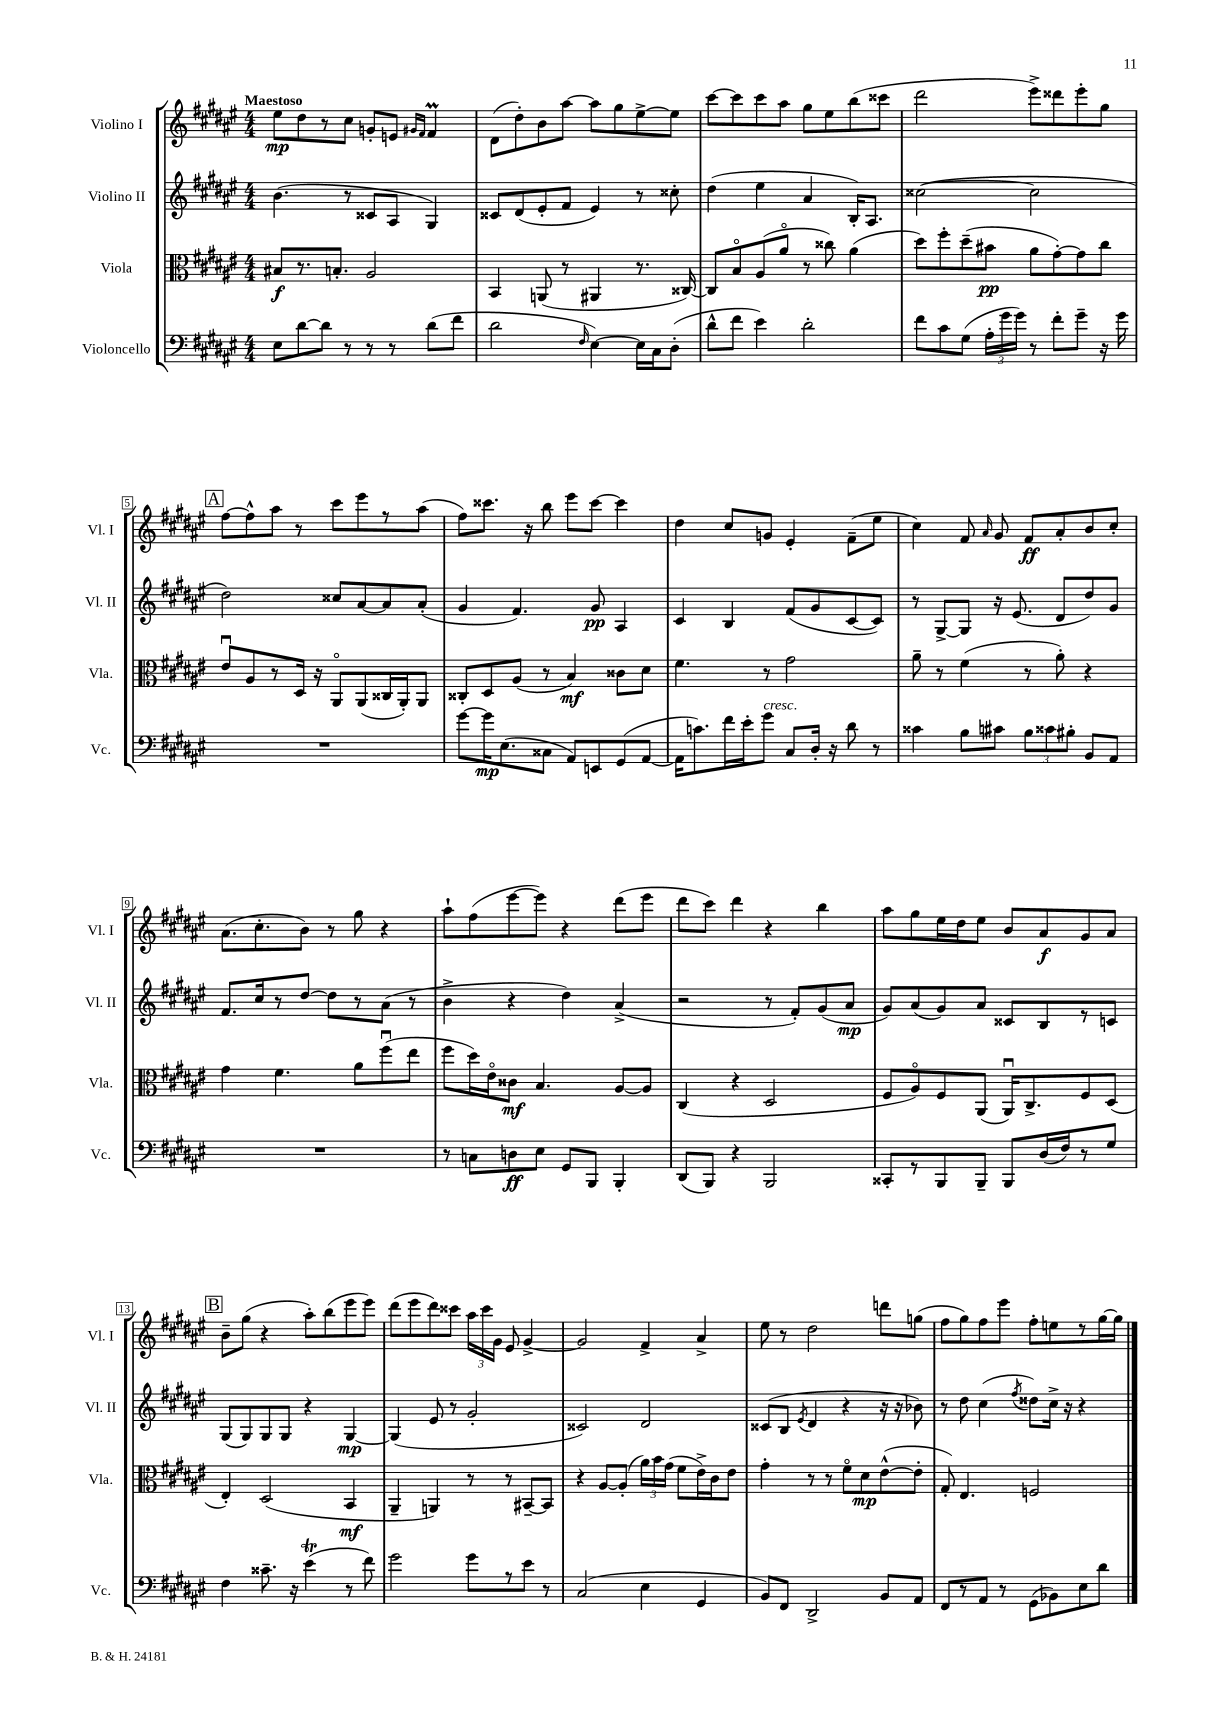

**kern	**kern	**kern	**kern
*staff4	*staff3	*staff2	*staff1
*clefF4	*clefC3	*clefG2	*clefG2
*k[f#c#g#d#a#e#]	*k[f#c#g#d#a#e#]	*k[f#c#g#d#a#e#]	*k[f#c#g#d#a#e#]
*M4/4	*M4/4	*M4/4	*M4/4
8E#	8B#	(4.b	8ee#
[8d#	8.r	.	8dd#
8d#]	.	.	8r
.	8.B'	.	.
8r	.	8r	8cc#
8r	2A#	8c##	8g'
8r	.	8A#	8e
.	.	.	16qqg#
.	.	.	16qqf#
(8d#	.	4G#)	4f#
8f#	.	.	.
=	=	=	=
2d#	4BB	8c##	(8d#
.	.	(8d#	8dd#')
.	(8AA	8e#'	8b
.	8r	8f#	[8aa#
16qqF#	.	.	.
[4E#)	4AA#	4e#)	8aa#]
.	.	.	8gg#
16E#]	8.r	8r	[8ee#^
16C#	.	.	.
(8D#'	.	8cc##'	8ee#]
.	[16C##)	.	.
=	=	=	=
8d#^^	8C##]	(4dd#	[8ccc#
8f#	8Bo	.	8ccc#]
4e#)	(8A#	4ee#	8ccc#
.	8a#o	.	8aa#
2d#'	8r	4a#	8gg#
.	8cc##)	.	8ee#
.	(4a#	16B')	(8bb
.	.	8.A#	.
.	.	.	8ccc##
=	=	=	=
8f#	8dd#)	([2cc##	2ddd#
8c#	8ff#'	.	.
(8G#	(8dd#~	.	.
24A#'	8b#	.	.
24g#	.	.	.
24g#)	.	.	.
8r	8a#	2cc##]	8eee#^)
8f#'	[8g#')	.	8ddd##
8g#~	8g#]	.	8eee#'
16r	8cc#	.	8gg#
16g#	.	.	.
=	=	=	=
1r	8e#u	2dd#)	[8ff#
.	8A#	.	8ff#^^]
.	8r	.	8aa#
.	16D#	.	8r
.	16r	.	.
.	8AA#o	8cc##	8ccc#
.	(8AA#	[8a#	8eee#
.	16C##	8a#]	8r
.	16AA#')	.	.
.	8AA#	(8a#'	(8aa#
=	=	=	=
[8g#	8C##'	4g#	8ff#)
16g#]	8D#	.	8.ccc##
(8.E#	.	.	.
.	(8A#	4.f#)	.
.	.	.	16r
8C##	8r	.	8bb
8AA#)	4B)	.	8eee#
8EE	.	8g#	[8ccc##
(8GG#	8c##	4A#	4ccc##]
[8AA#	8d#	.	.
=	=	=	=
16AA#]	4.f#	4c#	4dd#
8.c)	.	.	.
16f#	.	4B	8cc#
16e#'	.	.	.
8g#	8r	.	8g
8C#	2g#	(8f#	4e#'
16D#'	.	8g#	.
16r	.	.	.
8d#	.	[8c#	(8f#~
8r	.	8c#])	8ee#
=	=	=	=
4c##	8a#~	8r	4cc#)
.	8r	[8G#^	.
8B	(4f#	8G#]	8f#
.	.	.	16qqa#
8c#	.	16r	8g#
.	.	(8.e#	.
12B	8r	.	8f#
12c##	.	.	.
.	8a#')	8d#	8a#'
12B#'	.	.	.
8BB	4r	8dd#)	8b
8AA#	.	8g#	8cc#'
=	=	=	=
1r	4g#	8.f#	(8.a#
.	.	16cc#	8.cc#'
.	4.f#	8r	.
.	.	[8dd#	8b)
.	.	8dd#]	8r
.	8a#	8r	8gg#
.	(8ff#u	(8a#	4r
.	8ee#	8r	.
=	=	=	=
8r	8ff#	4b^	8aa#`
8C	16dd#)	.	(8ff#
.	16e#o	.	.
8D	8c##	4r	[8eee#
8E#	4.B	.	8eee#])
8GG#	.	4dd#)	4r
8BBB	.	.	.
4BBB'	[8A#	(4a#^	(8ddd#
.	8A#]	.	8eee#
=	=	=	=
(8DD#	(4C#	2r	8ddd#
8BBB)	.	.	8ccc#)
4r	4r	.	4ddd#
2BBB	2D#	8r	4r
.	.	8f#')	.
.	.	(8g#	4bb
.	.	8a#	.
=	=	=	=
8CC##'	8F#	8g#)	8aa#
8r	8A#o)	(8a#	8gg#
8BBB	8F#	8g#)	16ee#
.	.	.	16dd#
8BBB~	(8AA#	8a#	8ee#
8BBB	16AA#u)	8c##	8b
.	8.C#^	.	.
(16D#	.	8B	8a#
16F#)	.	.	.
8r	8F#	8r	8g#
8G#	(8D#	8c	8a#
=	=	=	=
4F#	4E#')	(8G#	8b~
.	.	8G#)	(8gg#
8.c##~	(2D#	8G#	4r
.	.	8G#	.
16r	.	.	.
(4e#	.	4r	8aa#')
.	.	.	(8bb
8r	4BB	[4G#	8eee#
8f#)	.	.	8eee#)
=	=	=	=
2g#	4AA#~	(4G#]	(8ddd#
.	.	.	8eee#
.	4AA)	8e#	8ddd#)
.	.	8r	8ccc##
8g#	8r	2g#'	24aa#
.	.	.	24ccc##
.	.	.	24g#
8r	8r	.	8e#
8e#	[8BB#~	.	[4g#^
8r	8BB#]	.	.
=	=	=	=
(2C#	4r	2c##)	2g#]
.	[8A#	.	.
.	(8A#']	.	.
4E#	24a#)	2d#	4f#^
.	24b	.	.
.	(24g#	.	.
.	8f#	.	.
4GG#	16e#^)	.	4a#^
.	16c#	.	.
.	8e#	.	.
=	=	=	=
8BB)	4g#'	(8c##	8ee#
8FF#	.	8B	8r
.	.	8qe#	.
2DD#^	8r	4d#	2dd#
.	8r	.	.
.	8f#o	4r	.
.	8d#	.	.
8BB	([8e#^^	16r	8ddd
.	.	16r	.
8AA#	8e#']	8b-)	(8gg
=	=	=	=
8FF#	8G#')	8r	8ff#
8r	4.E#	8dd#	8gg#)
8AA#	.	(4cc#	8ff#
8r	.	.	8eee#
.	.	8qff#	.
(8GG#	2F	8dd##)	8ff#'
8BB-)	.	16cc#^	8ee
.	.	16r	.
8E#	.	4r	8r
8d#	.	.	[16gg#
.	.	.	16gg#]
==	==	==	==
*-	*-	*-	*-
